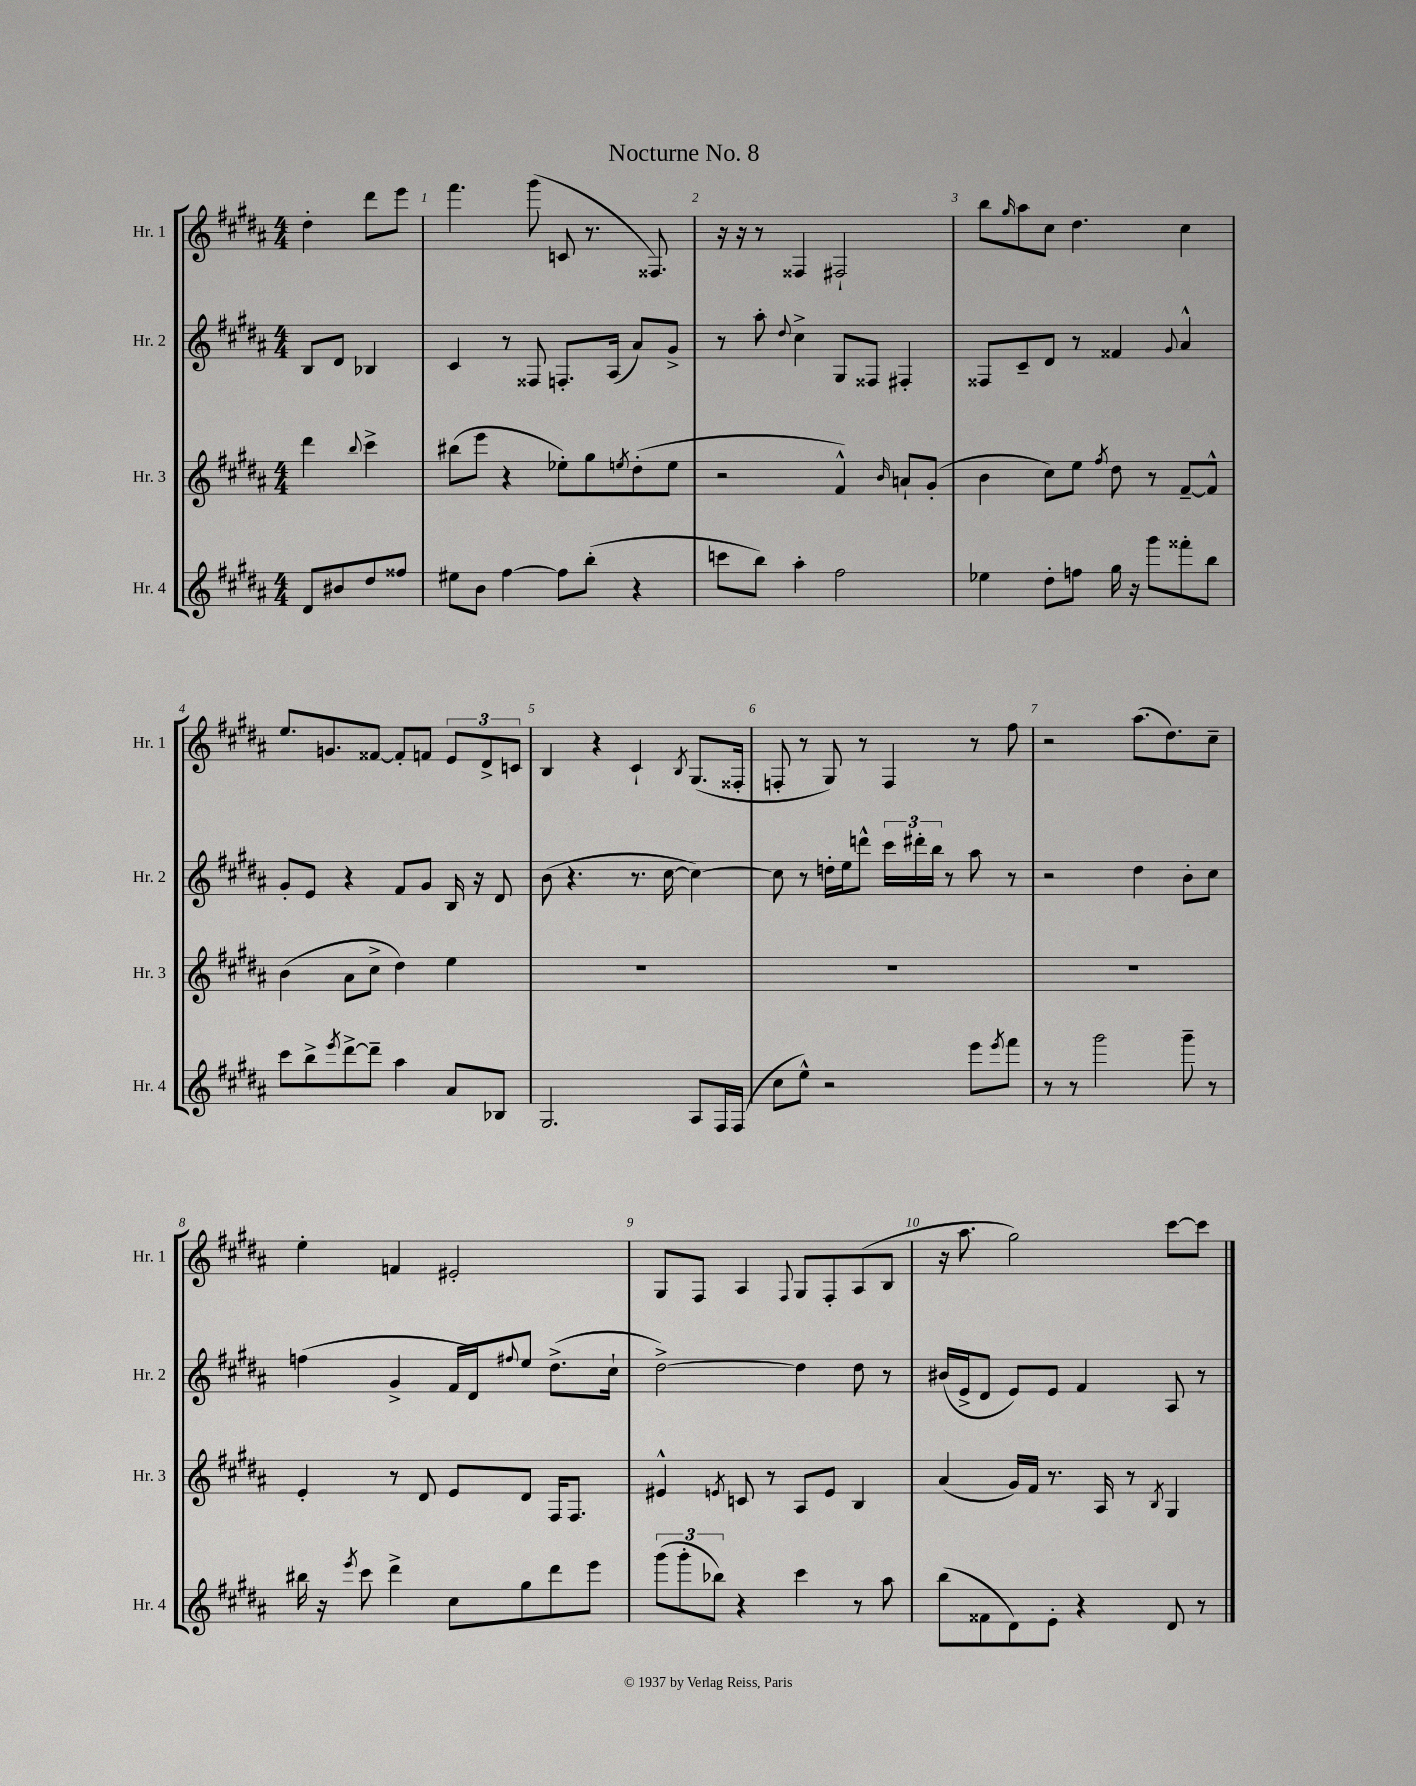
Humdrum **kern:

**kern	**kern	**kern	**kern
*part4	*part3	*part2	*part1
*staff4	*staff3	*staff2	*staff1
*I"Hr. 4	*I"Hr. 3	*I"Hr. 2	*I"Hr. 1
*I'Hr. 4	*I'Hr. 3	*I'Hr. 2	*I'Hr. 1
*clefG2	*clefG2	*clefG2	*clefG2
*k[f#c#g#d#a#]	*k[f#c#g#d#a#]	*k[f#c#g#d#a#]	*k[f#c#g#d#a#]
*M4/4	*M4/4	*M4/4	*M4/4
=	=	=	=
8d#/L	4ddd#\	8B/L	4dd#'\
8b#X/	.	8d#/J	.
.	8qqbb/	.	.
8dd#/	4ccc#^\	4B-X/	8ddd#\L
8ff##X/J	.	.	8eee\J
=1	=1	=1	=1
8ee#X\L	(8bb#X\L	4c#/	4.fff#\
8b\J	8eee\J	.	.
[4ff#\	4r	8r	.
.	.	8F##X/	(8ggg#\
8ff#\L]	8ee-X'\L)	8.Fn'/L	8cn/
(8bb'\J	8gg#\	.	8.r
.	.	(16A#/Jk	.
.	8qeen/	.	.
4r	(8dd#'\	8a#/L)	.
.	.	.	8.F##X/)
.	8ee\J	8g#^/J	.
=2	=2	=2	=2
8cccn\L	2r	8r	16r
.	.	.	16r
8bb\J)	.	8aa#'\	8r
.	.	8qqdd#/	.
4aa#'\	.	4cc#^\	4F##X/
2ff#\	4f#^^/)	8G#/L	2F#X`/
.	.	8F##X/J	.
.	16qqb/	.	.
.	8an`/L	4F#X'/	.
.	(8g#'/J	.	.
=3	=3	=3	=3
4ee-X\	4b\	8F##X/L	8bb\L
.	.	.	16qqgg#/
.	.	8c#~/	8aa#\
8dd#'\L	8cc#\L)	8d#/J	8cc#\J
8ffn\J	8ee\J	8r	4.dd#\
.	8qff#/	.	.
16gg#\	8dd#\	4f##X/	.
16r	.	.	.
8ggg#\L	8r	.	.
.	.	8qqg#/	.
8fff##X'\	[8f#~/L	4a#^^/	4cc#\
8bb\J	8f#^^/J]	.	.
!!LO:LB:g=z
=4	=4	=4	=4
8ccc#\L	(4b\	8g#'/L	8.ee/L
8bb^\	.	8e/J	.
.	.	.	8.gn/
8qeee/	.	.	.
[8ddd#^\	8a#\L	4r	.
8ddd#~\J]	8cc#^\J	.	[8f##X/J
4aa#\	4dd#\)	8f#/L	8f##'/L]
.	.	8g#/J	8fn/J
8a#/L	4ee\	16B/	12e/L
.	.	16r	.
.	.	.	12d#^/
8B-X/J	.	8d#/	.
.	.	.	12cn/J
=5	=5	=5	=5
2.G#/	1r	(8b\	4B/
.	.	4.r	.
.	.	.	4r
.	.	8.r	4c#`/
.	.	[16cc#\	.
.	.	.	8qB/
8A#/L	.	4cc#\_)	(8.G#/L
16F#/L	.	.	.
(16F#/JJ	.	.	16F##X'/Jk
=6	=6	=6	=6
8cc#\L	1r	8cc#\]	8Fn'/
8ee^^\J)	.	8r	8r
2r	.	16ddn'\LL	8G#/)
.	.	16ee\J	.
.	.	8dddn^^\J	8r
.	.	24ccc#\LL	4F/
.	.	24ddd#X'\	.
.	.	24bb\JJ	.
.	.	8r	.
8eee\L	.	8aa#\	8r
8qeee/	.	.	.
8fff#\J	.	8r	8ff#\
=7	=7	=7	=7
8r	1r	2r	2r
8r	.	.	.
2ggg#\	.	.	.
.	.	4dd#\	(8.aa#\L
.	.	.	8.dd#\)
8ggg#~\	.	8b'\L	.
8r	.	8cc#\J	8cc#~\J
!!LO:LB:g=z
=8	=8	=8	=8
16bb#X\	4e'/	(4ffn\	4ee'\
16r	.	.	.
8qeee/	.	.	.
8ccc#\	.	.	.
4ddd#^\	8r	4g#^/	4fn/
.	8d#/	.	.
8cc#\L	8e/L	16f#/LL	2e#X'/
.	.	16d#/J)	.
.	.	8qqff#X/	.
8gg#\	8d#/J	8ee/J	.
8ddd#\	16F#/KL	(8.dd#^\L	.
.	8.F#/J	.	.
8eee\J	.	.	.
.	.	16cc#`\Jk	.
=9	=9	=9	=9
(12ggg#\L	4e#X^^/	[2dd#^\)	8G#/L
12ggg#'\	.	.	.
.	.	.	8F#/J
12bb-X\J)	.	.	.
.	8qen/	.	.
4r	8cn/	.	4A#/
.	8r	.	.
.	.	.	8qqF#/
4ccc#\	8A#/L	4dd#\]	8G#/L
.	8e/J	.	8F#'/
8r	4B/	8dd#\	(8A#/
8aa#\	.	8r	8B/J
=10	=10	=10	=10
(8bb\L	(4a#/	(16b#X/LL	16r
.	.	16e^/J	8.aa#\
8f##X\	.	8d#/J	.
8d#\)	16g#/LL)	8e/L)	2gg#\)
.	16f#/JJ	.	.
8e'\J	8.r	8e/J	.
4r	.	4f#/	.
.	16A#/	.	.
.	8r	.	.
.	8qB/	.	.
8d#/	4G#/	8A#/	[8ccc#\L
8r	.	8r	8ccc#\J]
==	==	==	==
*-	*-	*-	*-
